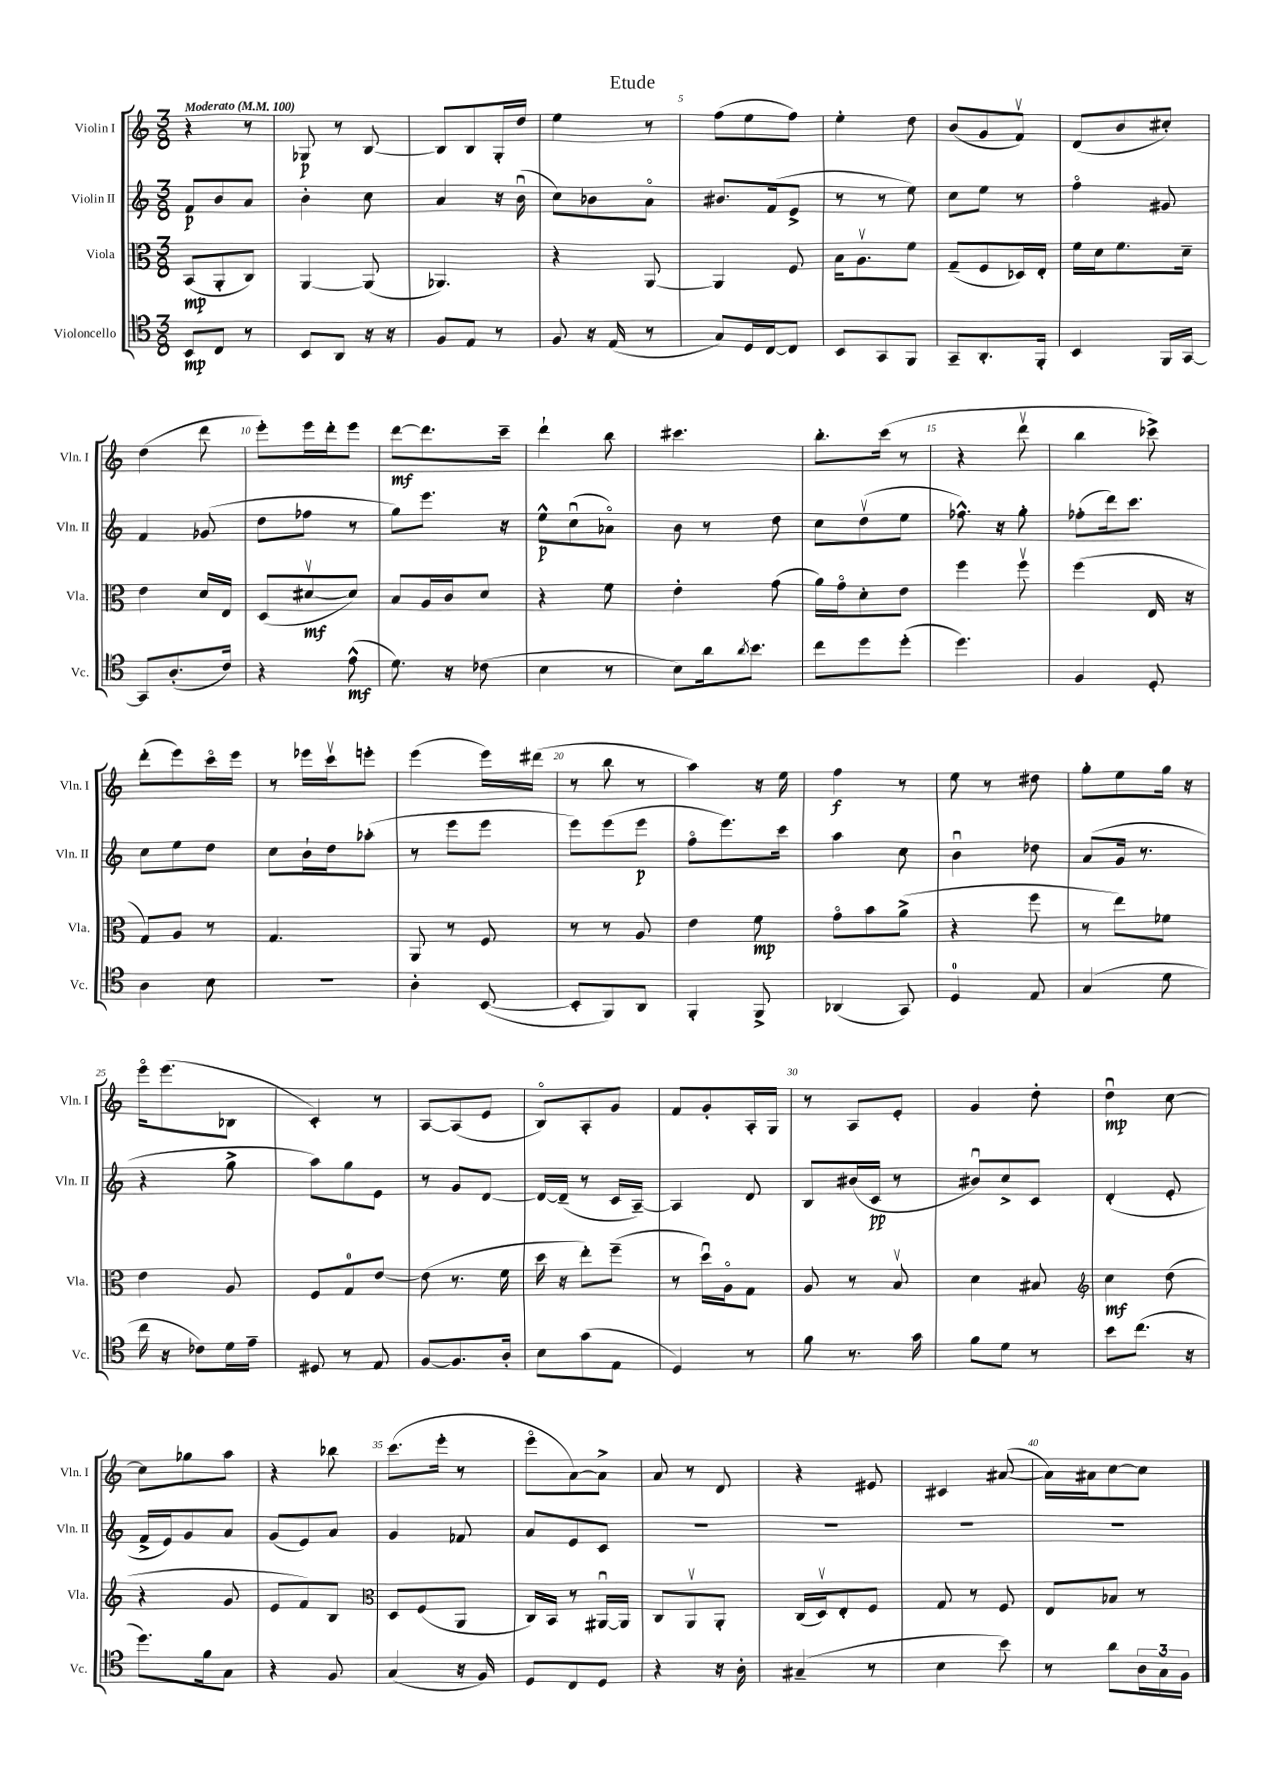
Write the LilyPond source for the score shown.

\header { title = "Etude" }
<<
\new StaffGroup <<
\new Staff = "s0" \with { instrumentName = "Violin I" shortInstrumentName = "Vln. I" } {
    \clef treble \key c \major \numericTimeSignature \time 3/8 \tempo "Moderato" 4 = 100
    r4 r8 |
    ges8\p r8 b8~ |
    b8 b8 g16-. d''16 |
    e''4 r8 |
    f''8( e''8 f''8) |
    e''4-. d''8 |
    b'8( g'8 f'8\upbow) |
    d'8( b'8 cis''8-.) |
    d''4( d'''8 |
    e'''8-.) e'''16 d'''16-. e'''8 |
    d'''8~\mf d'''8. c'''16-- |
    d'''4-! b''8 |
    cis'''4. |
    b''8.-. c'''16( r8 |
    r4 d'''8\upbow |
    b''4 ces'''8->) |
    d'''8-.( e'''8) c'''16\flageolet e'''16 |
    r8 ees'''16 c'''16\upbow e'''8-. |
    e'''4( e'''16) dis'''16( |
    r8 b''8 r8 |
    a''4) r16 e''16 |
    f''4\f r8 |
    e''8 r8 dis''8 |
    g''8-. e''8 g''16 r16 |
    e'''16\flageolet e'''8.( bes8 |
    c'4-.) r8 |
    a8~ a8( e'8 |
    b8\flageolet) a8-. g'8 |
    f'8 g'8-. a16-. g16 |
    r8 a8 e'8-. |
    g'4 d''8-. |
    d''4\downbow\mp c''8~ |
    c''8 ges''8 a''8 |
    r4 bes''8 |
    c'''8.( e'''16-. r8 |
    e'''8\flageolet a'8~) a'8-> |
    a'8 r8 d'8 |
    r4 eis'8 |
    cis'4 ais'8~( |
    ais'16) ais'16 c''8~ c''8 \bar "|." |
}
\new Staff = "s1" \with { instrumentName = "Violin II" shortInstrumentName = "Vln. II" } {
    \clef treble \key c \major \numericTimeSignature \time 3/8
    f'8\p b'8 a'8 |
    b'4-. c''8 |
    a'4 r16 b'16\downbow( |
    c''8) bes'8 a'8\flageolet |
    bis'8. f'16( e'8-> |
    r8 r8 e''8) |
    c''8 e''8 r8 |
    f''4\flageolet gis'8 |
    f'4 ges'8( |
    d''8 fes''8 r8 |
    g''8) e'''8. r16 |
    e''8-^\p c''8\downbow( aes'8\flageolet) |
    b'8 r8 d''8 |
    c''8 d''8\upbow( e''8 |
    fes''8.-^) r16 g''8-. |
    fes''8-.( d'''16) c'''8. |
    c''8 e''8 d''8 |
    c''8 b'16-! d''16 aes''8-.( |
    r8 e'''8 e'''8 |
    e'''8) e'''8( e'''8\p |
    f''8\flageolet e'''8.) c'''16 |
    a''4 c''8 |
    b'4\downbow des''8 |
    a'8( g'16 r8. |
    r4 g''8-> |
    a''8) g''8 e'8 |
    r8 g'8 d'8~ |
    d'16~ d'16--( r8 c'16 a16~--) |
    a4 d'8 |
    b8 bis'16( c'16\pp r8 |
    bis'8\downbow) c''8-> c'8 |
    d'4-.( e'8-. |
    f'16-> e'16) g'8 a'8 |
    g'8( e'8) a'8 |
    g'4 fes'8 |
    a'8 e'8 c'8 |
    R4. |
    R4. |
    R4. |
    R4. \bar "|." |
}
\new Staff = "s2" \with { instrumentName = "Viola" shortInstrumentName = "Vla." } {
    \clef alto \key c \major \numericTimeSignature \time 3/8
    b,8\mp( a,8-. c8) |
    a,4~ a,8( |
    aes,4.) |
    r4 a,8~ |
    a,4 f8 |
    b16 a8.\upbow f'8 |
    g8--( f8 des16) e16-. |
    f'16 d'16 f'8. d'16-- |
    e'4 d'16 e16 |
    d8( dis'8~\upbow\mf dis'8) |
    b8 a16 c'16 d'8 |
    r4 f'8 |
    e'4-. g'8( |
    a'16) g'16\flageolet d'8-. e'8 |
    f''4 f''8\upbow |
    f''4( e16 r16 |
    g8) a8 r8 |
    g4. |
    a,8 r8 f8 |
    r8 r8 a8 |
    e'4 f'8\mp |
    g'8\flageolet b'8 a'8->( |
    r4 f''8 |
    r8 e''8) fes'8 |
    e'4 a8 |
    f8 g8-0 e'8~ |
    e'8( r8. f'16 |
    d''16 r16 e''8-.) f''8--( |
    r8 d''16\downbow) a16\flageolet g8 |
    a8 r8 b8\upbow |
    d'4 bis8 |
    \clef treble c''4\mf d''8( |
    r4 g'8 |
    e'8 f'8) b8 |
    \clef alto d8 f8( a,8 |
    c16) b,16 r8 ais,16~\downbow ais,16 |
    c8 a,8\upbow a,8-. |
    c16( d16\upbow) e8-. f8 |
    g8 r8 f8 |
    e8 bes8 r8 \bar "|." |
}
\new Staff = "s3" \with { instrumentName = "Violoncello" shortInstrumentName = "Vc." } {
    \clef tenor \key c \major \numericTimeSignature \time 3/8
    b,8\mp c8 r8 |
    b,8 a,8 r16 r16 |
    f8 e8 r8 |
    f8 r16 e16( r8 |
    g8) d16 c16~ c8 |
    b,8 g,8 f,8 |
    g,8-- a,8.-. f,16-. |
    b,4 f,16 g,16~ |
    g,8 a8.-.( c'16) |
    r4 e'8-^\mf( |
    d'8.) r16 ces'8( |
    b4 r8 |
    b8) a'16 \acciaccatura { a'8 } b'8. |
    c''8 d''8 d''8-.( |
    d''4.) |
    f4 d8-. |
    a4 b8 |
    R4. |
    a4-. b,8~( |
    b,8-. f,8) a,8 |
    f,4-. f,8-> |
    aes,4( g,8) |
    d4-0 e8 |
    g4( d'8 |
    c''16 r16 ces'8) d'16 e'16-- |
    dis8 r8 e8 |
    f8~ f8. a16-. |
    b8 g'8( e8 |
    d4) r8 |
    f'8 r8. g'16 |
    f'8 d'8 r8 |
    b'8 c''8.( r16 |
    d''8.) f'16 g8 |
    r4 f8 |
    g4( r16 f16) |
    d8 c8 d8 |
    r4 r16 a16-. |
    gis4--( r8 |
    b4 b'8) |
    r8 a'8 \tuplet 3/2 { a16 g16 f16 } \bar "|." |
}
>>
>>
\layout { \context { \Score \override BarNumber.break-visibility = ##(#f #t #t) barNumberVisibility = #(every-nth-bar-number-visible 5) } }
